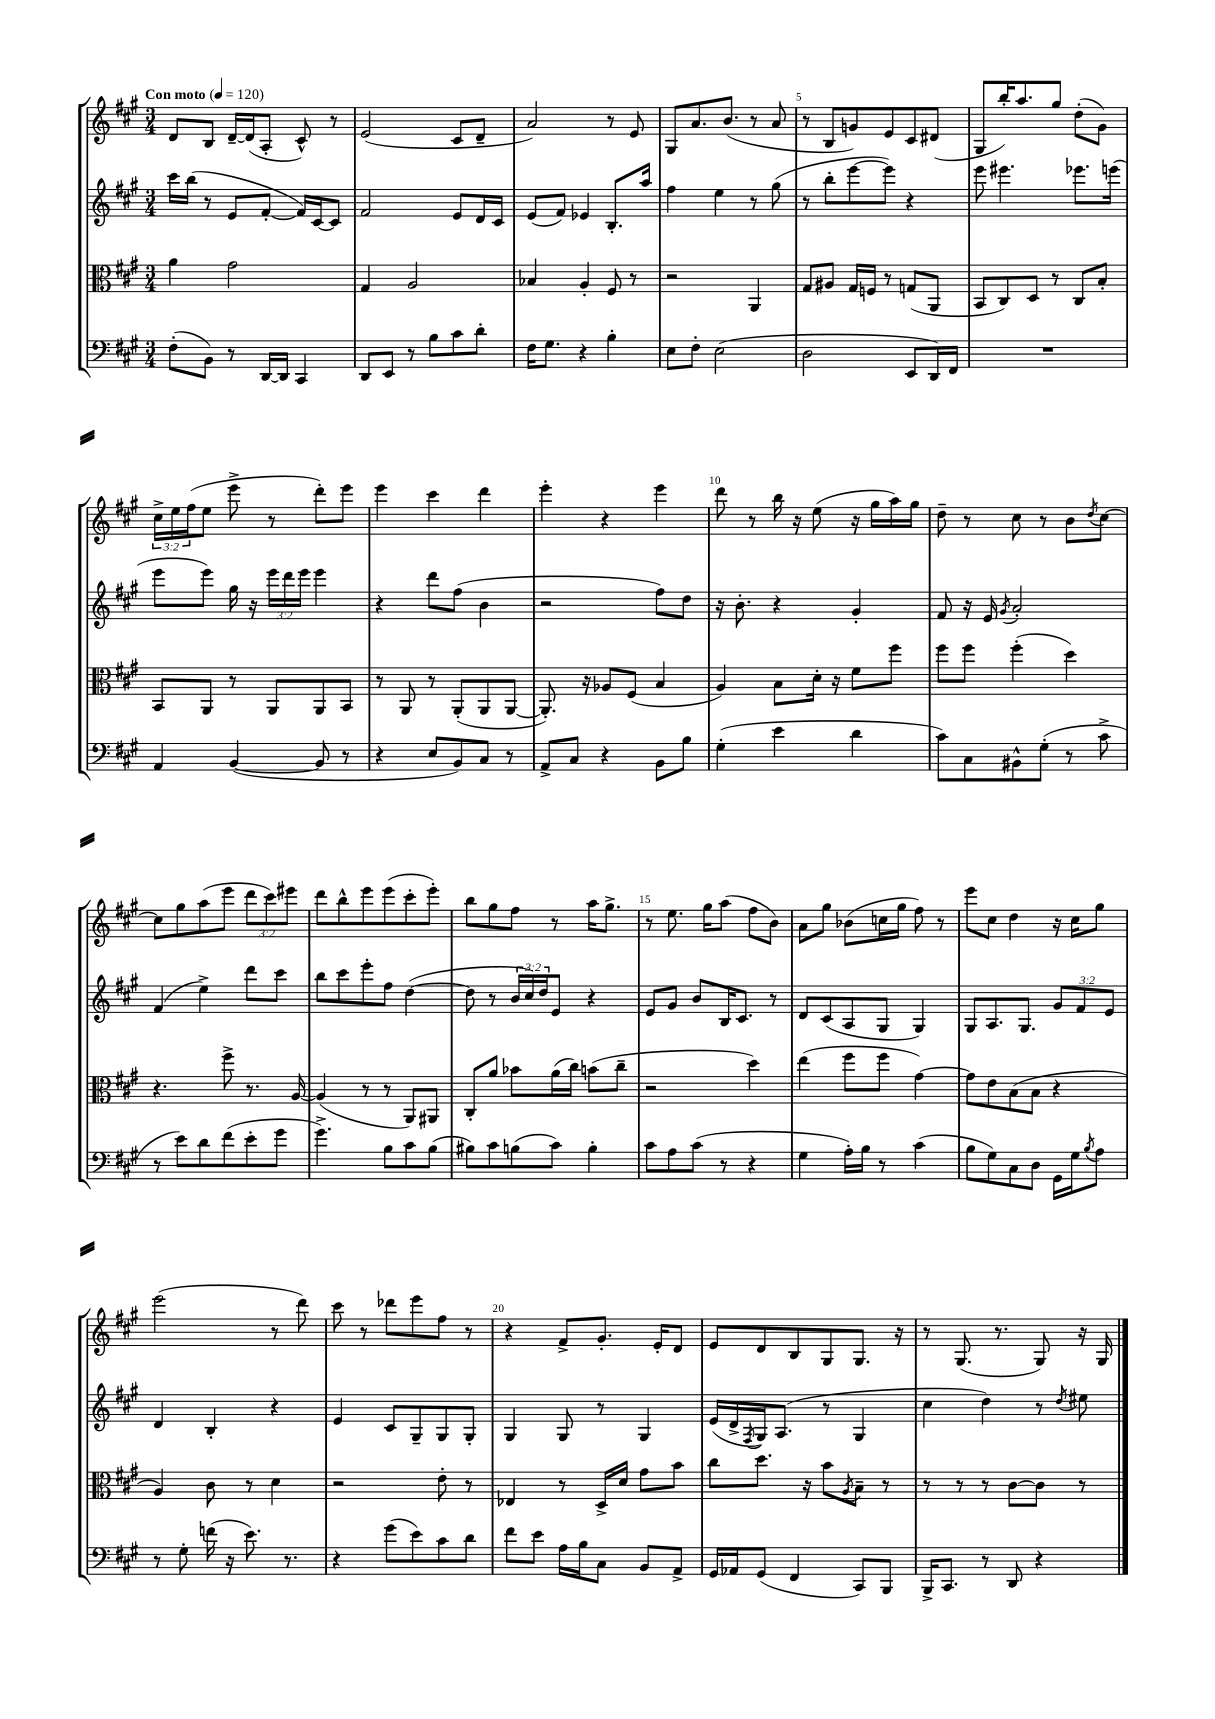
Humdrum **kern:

**kern	**kern	**kern	**kern
*staff4	*staff3	*staff2	*staff1
*clefF4	*clefC3	*clefG2	*clefG2
*k[f#c#g#]	*k[f#c#g#]	*k[f#c#g#]	*k[f#c#g#]
*M3/4	*M3/4	*M3/4	*M3/4
*MM120	*MM120	*MM120	*MM120
(8F#'	4a	16ccc#	8d
.	.	(16bb	.
8BB)	.	8r	8B
8r	2g#	8e	[16d~
.	.	.	(16d]
[16DD	.	[8f#'	8A'
16DD]	.	.	.
4CC#	.	16f#])	8c#^^)
.	.	[16c#	.
.	.	8c#]	8r
=	=	=	=
8DD	4G#	2f#	(2e
8EE	.	.	.
8r	2A	.	.
8B	.	.	.
8c#	.	8e	8c#
8d'	.	16d	8d~
.	.	16c#	.
=	=	=	=
16F#	4B-	(8e	2a)
8.G#	.	.	.
.	.	8f#)	.
4r	4A'	4e-	.
4B'	8F#	8.B'	8r
.	8r	.	8e
.	.	16aa	.
=	=	=	=
8E	2r	4ff#	8G#
8F#'	.	.	8.a
(2E	.	4ee	.
.	.	.	(8.b
.	4AA	8r	8r
.	.	(8gg#	8a
=	=	=	=
2D	8G#	8r	8r
.	8A#	8bb'	8B
.	16G#	[8eee	8g)
.	16F	.	.
.	8r	8eee])	8e
8EE	(8G	4r	8c#
16DD)	8AA	.	(8d#
16FF#	.	.	.
=	=	=	=
2.r	8BB	8eee	8G#
.	8C#)	4.eee#	16bb')
.	.	.	8.aa
.	8D	.	.
.	8r	.	8gg#
.	8C#	8.eee-	(8dd'
.	8B'	.	8g#)
.	.	(16eee	.
=	=	=	=
4AA	8BB	8eee	24cc#^
.	.	.	24ee
.	.	.	(24ff#
.	8AA	8eee)	8ee
([4BB	8r	16gg#	8eee^
.	.	16r	.
.	8AA	24eee	8r
.	.	24ddd	.
.	.	24eee	.
8BB]	8AA	4eee	8ddd')
8r	8BB	.	8eee
=	=	=	=
4r	8r	4r	4eee
.	8AA	.	.
8E	8r	8ddd	4ccc#
8BB)	(8AA'	(8ff#	.
8C#	8AA	4b	4ddd
8r	[8AA	.	.
=	=	=	=
8AA^	8.AA'])	2r	4eee'
8C#	.	.	.
.	16r	.	.
4r	8A-	.	4r
.	(8F#	.	.
8BB	4B	8ff#)	4eee
8B	.	8dd	.
=	=	=	=
(4G#'	4A)	16r	8ddd
.	.	8.b'	.
.	.	.	8r
4e	8B	4r	16bb
.	.	.	16r
.	16d'	.	(8ee
.	16r	.	.
4d	8f#	4g#'	16r
.	.	.	16gg#
.	8ff#	.	16aa)
.	.	.	16gg#
=	=	=	=
8c#)	8ff#	8f#	8dd~
8C#	8ff#	16r	8r
.	.	16e	.
.	.	8qg#	.
8BB#^^	(4ff#'	2a'	8cc#
(8G#'	.	.	8r
8r	4dd)	.	8b
.	.	.	8qdd
8c#^	.	.	[8cc#
=	=	=	=
8r	4.r	(4f#	8cc#]
8e)	.	.	8gg#
8d	.	4ee^)	(8aa
(8f#	8ff#^	.	8eee
8e'	8.r	8ddd	12ddd
.	.	.	12ccc#)
8g#	.	8ccc#	.
.	.	.	12eee#
.	[16A	.	.
=	=	=	=
4.g#^)	(4A]	8bb	8ddd
.	.	8ccc#	8bb^^
.	8r	8eee'	8eee
8B	8r	8ff#	(8eee
8c#	8AA)	([4dd	8ccc#'
(8B	8AA#	.	8eee')
=	=	=	=
8B#)	8C#'	8dd]	8bb
8c#	8a	8r	8gg#
(8B	8b-	24b	8ff#
.	.	24cc#)	.
.	.	24dd	.
8c#)	(16a	8e	8r
.	16cc#)	.	.
4B'	(8b	4r	16aa
.	.	.	8.gg#^
.	8cc#~	.	.
=	=	=	=
8c#	2r	8e	8r
8A	.	8g#	8.ee
(8c#	.	8b	.
.	.	.	16gg#
8r	.	16B	(8aa
.	.	8.c#	.
4r	4dd)	.	8ff#
.	.	8r	8b)
=	=	=	=
4G#	(4ee	8d	8a
.	.	(8c#	8gg#
16A')	8ff#	8A	(8b-
16B	.	.	.
8r	8ff#	8G#	16cc
.	.	.	16gg#
(4c#	[4g#)	4G#)	8ff#)
.	.	.	8r
=	=	=	=
8B	8g#]	8G#	8eee
8G#)	8e	8.A	8cc#
8C#	(8B	.	4dd
.	.	8.G#	.
8D	8B	.	.
16GG#	4r	12g#	16r
16G#	.	.	16cc#
.	.	12f#	.
8qB	.	.	.
8A	.	.	8gg#
.	.	12e	.
=	=	=	=
8r	4A)	4d	(2eee
8G#'	.	.	.
(16f	8c#	4B'	.
16r	.	.	.
8.e)	8r	.	.
.	4d	4r	8r
8.r	.	.	.
.	.	.	8ddd)
=	=	=	=
4r	2r	4e	8ccc#
.	.	.	8r
(8g#	.	8c#	8ddd-
8e)	.	8G#~	8eee
8c#	8e'	8G#	8ff#
8d	8r	8G#'	8r
=	=	=	=
8f#	4E-	4G#	4r
8e	.	.	.
16A	8r	8G#	8f#^
16B	.	.	.
8C#	16D^	8r	8.g#'
.	16d	.	.
8BB	8g#	4G#	.
.	.	.	16e'
8AA^	8b	.	8d
=	=	=	=
16GG#	8cc#	(16e	8e
16AA-	.	16d^	.
.	.	8qF#	.
(8GG#	8.dd	16G#)	8d
.	.	(8.A	.
4FF#	.	.	8B
.	16r	.	.
.	8b	8r	8G#
.	8qA	.	.
8CC#)	8B~	4G#	8.G#
8BBB	8r	.	.
.	.	.	16r
=	=	=	=
16BBB^	8r	4cc#	8r
8.CC#	.	.	.
.	8r	.	(8.G#
8r	8r	4dd)	.
.	.	.	8.r
8DD	[8c#	.	.
4r	8c#]	8r	8G#)
.	.	8qdd	.
.	8r	8ee#	16r
.	.	.	16G#
==	==	==	==
*-	*-	*-	*-
